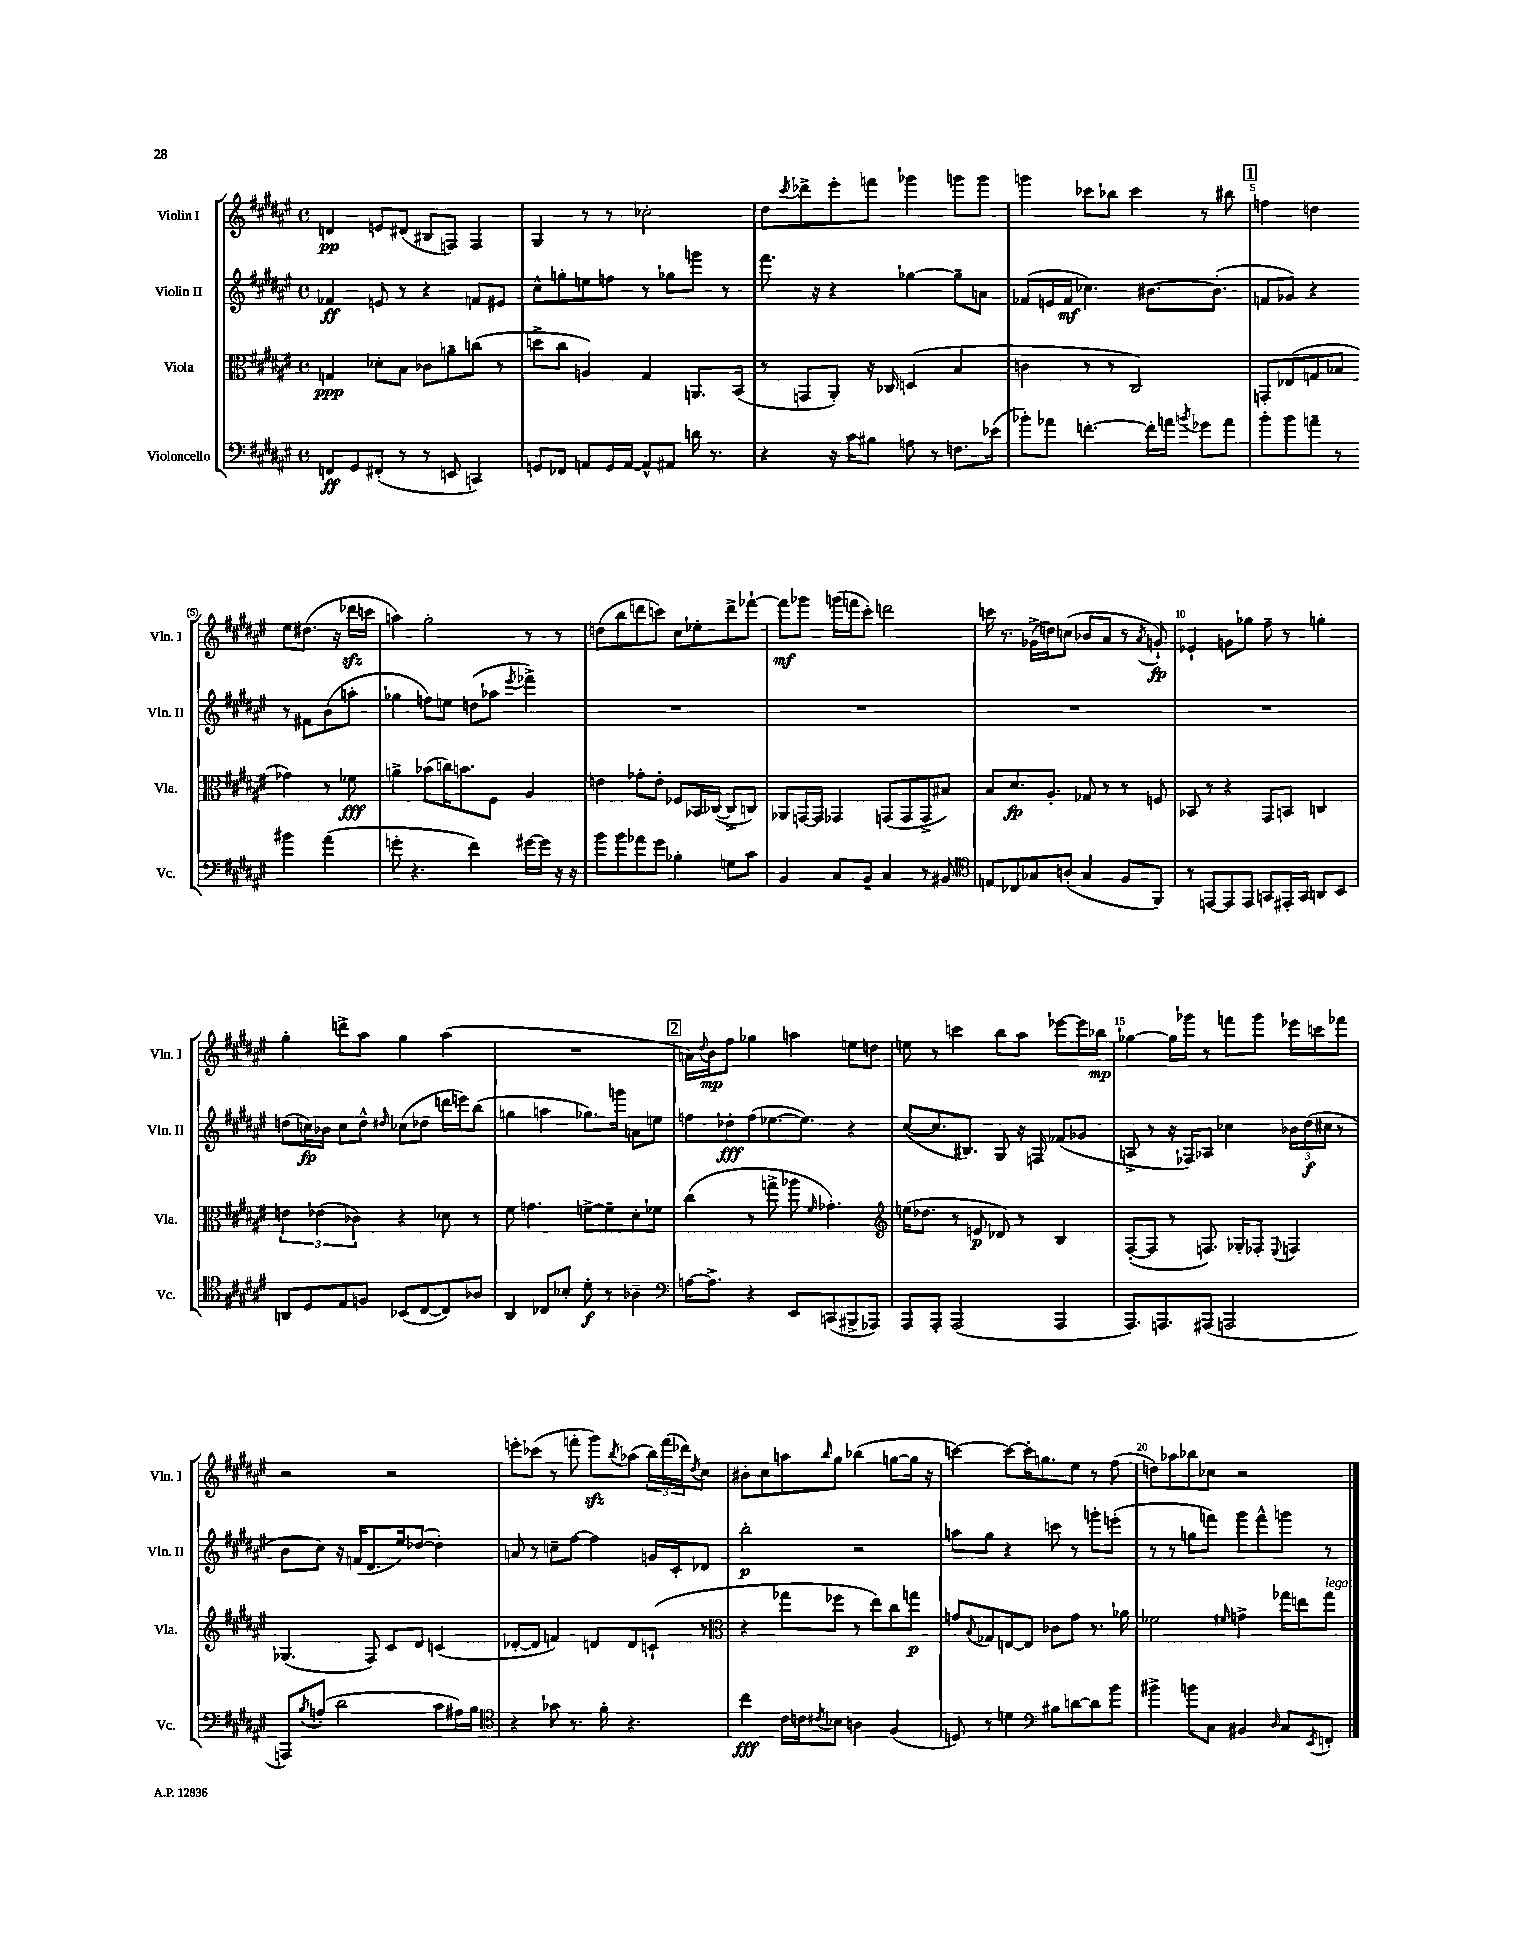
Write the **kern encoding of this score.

**kern	**dynam	**kern	**dynam	**kern	**dynam	**kern	**dynam
*part4	*part4	*part3	*part3	*part2	*part2	*part1	*part1
*staff4	*staff4	*staff3	*staff3	*staff2	*staff2	*staff1	*staff1
*I"Violoncello	*	*I"Viola	*	*I"Violin II	*	*I"Violin I	*
*I'Vc.	*	*I'Vla.	*	*I'Vln. II	*	*I'Vln. I	*
*clefF4	*	*clefC3	*	*clefG2	*	*clefG2	*
*k[f#c#g#d#a#e#]	*	*k[f#c#g#d#a#e#]	*	*k[f#c#g#d#a#e#]	*	*k[f#c#g#d#a#e#]	*
*M4/4	*	*M4/4	*	*M4/4	*	*M4/4	*
*met(c)	*	*met(c)	*	*met(c)	*	*met(c)	*
=1	=1	=1	=1	=1	=1	=1	=1
8FFn/L	ff	4Gn/	ppp	4f-X/	ff	4dn/	pp
8GG#/	.	.	.	.	.	.	.
(8FF#X'/J	.	8d-X'\L	.	8en/	.	8en/L	.
8r	.	8B\J	.	8r	.	(8d#X/J	.
8r	.	8c-X\L	.	4r	.	8B#X/L	.
8EEn/	.	8an~\	.	.	.	8Fn/J)	.
4CCn/)	.	(8ccn\J	.	8fn/L	.	4F/	.
.	.	8r	.	8e#X/J	.	.	.
=2	=2	=2	=2	=2	=2	=2	=2
8GGn/L	.	8ddn^\L	.	8cc#^^\L	.	4G#/	.
8FF-X/J	.	8cc#\J	.	8ggn'\	.	.	.
8AAn/L	.	4An/)	.	8een\	.	8r	.
16GG/L	.	.	.	8ffn\J	.	8r	.
[16AA/JJ	.	.	.	.	.	.	.
8AA^^/L]	.	4G#/	.	8r	.	2cc-X'\	.
8AA#X/J	.	.	.	8gg-X\L	.	.	.
16dn\	.	8.AAn/L	.	8gggn\J	.	.	.
8.r	.	.	.	.	.	.	.
.	.	.	.	8r	.	.	.
.	.	(16BB/Jk	.	.	.	.	.
=3	=3	=3	=3	=3	=3	=3	=3
4r	.	8r	.	8.fff#\	.	8dd#\L	.
.	.	.	.	.	.	8qccc#/	.
.	.	8GGn/L	.	.	.	8ddd-X^\	.
.	.	.	.	16r	.	.	.
16r	.	8AA#'/J)	.	4r	.	8eee#'\	.
16c#\KL	.	.	.	.	.	.	.
8B#X\J	.	16r	.	.	.	8fffn\J	.
.	.	16C-X/	.	.	.	.	.
8An\	.	(4Dn/	.	[4gg-X\	.	4ggg-X\	.
8r	.	.	.	.	.	.	.
8.Fn\L	.	4B/	.	8gg-~\L]	.	8gggn\L	.
.	.	.	.	8an\J	.	8ggg\J	.
(16e-X\Jk	.	.	.	.	.	.	.
=4	=4	=4	=4	=4	=4	=4	=4
8b-X'\L)	.	4cn\	.	(8f-X/L	.	4gggn\	.
8a-X\J	.	.	.	16en/L	.	.	.
.	.	.	.	16f-/JJ	mf	.	.
[4.fn'\	.	8r	.	4.cc-X\)	.	8ccc-X\L	.
.	.	8r	.	.	.	8bb-X\J	.
.	.	2C#/)	.	.	.	4ccc-\	.
16f'\LL]	.	.	.	[8.b#X\L	.	.	.
16an\JJ	.	.	.	.	.	.	.
8qbn/	.	.	.	.	.	.	.
8g-X\L	.	.	.	.	.	8r	.
.	.	.	.	(8.b#'\J]	.	.	.
8a\J	.	.	.	.	.	8bb#X\	.
!!LO:REH:place=s1:t=1
=5	=5	=5	=5	=5	=5	=5	=5
8b'\L	.	8GGn'/L	.	8fn/L	.	4ffn\	.
8b\	.	(8E-X/	.	8g-X/J)	.	.	.
8an~\J	.	8Gn/	.	4r	.	4ddn\	.
8r	.	8B-X/J	.	.	.	.	.
4b#X\	.	4g-X\)	.	8r	.	8ee#\L	.
.	.	.	.	8f#X\L	.	(8.dd#X\J	.
(4a\	.	8r	.	(8b\	.	.	.
.	.	.	.	.	.	16r	.
.	.	8f-X\	fff	8aan'\J	.	16ddd-Xzz\LL	.
.	.	.	.	.	.	16cccn\JJ	.
!!LO:LB:g=z
=6	=6	=6	=6	=6	=6	=6	=6
8gn'\	.	4an^\	.	4gg-X\	.	4aan\)	.
4.r	.	.	.	.	.	.	.
.	.	(8b-X\L	.	8ffn\L)	.	2gg#'\	.
.	.	16ccn\K)	.	8een\J	.	.	.
.	.	8.bn\	.	.	.	.	.
4f#\)	.	.	.	(8ddn\L	.	.	.
.	.	8F#\J	.	8aa-X\J	.	.	.
.	.	.	.	8qeee#/	.	.	.
[16g#X\LL	.	4A#/	.	4fff-X^\)	.	8r	.
16g#\JJ]	.	.	.	.	.	.	.
16r	.	.	.	.	.	8r	.
16r	.	.	.	.	.	.	.
=7	=7	=7	=7	=7	=7	=7	=7
8b\L	.	4en\	.	1r	.	(8ddn\L	.
8b\	.	.	.	.	.	8bb\	.
8a-X\	.	8g-X'\L	.	.	.	8dddn\	.
8g#\J	.	8e'\J	.	.	.	8cccn\J)	.
4B-X'\	.	8F-X/L	.	.	.	8cc#\L	.
.	.	16BB-X/L	.	.	.	8ee-X'\	.
.	.	([16C-X/JJ	.	.	.	.	.
8Gn\L	.	8C-^/L]	.	.	.	8ddd^\	.
8c#\J	.	8Cn/J)	.	.	.	[8fff-X`\J	.
=8	=8	=8	=8	=8	=8	=8	=8
4BB/	.	8AA-X/L	.	1r	.	8fff-\L]	mf
.	.	[16GGn/L	.	.	.	8ggg-X\J	.
.	.	16GG/JJ]	.	.	.	.	.
8C#/L	.	4GG-X/	.	.	.	(16gggn\LL	.
.	.	.	.	.	.	16fffn\J	.
8BB~/J	.	.	.	.	.	8ccc#'\J)	.
4C#/	.	(8GGn/L	.	.	.	2dddn\	.
.	.	8GG/	.	.	.	.	.
8r	.	8GG^/	.	.	.	.	.
8BB#X/	.	8B#X/J)	.	.	.	.	.
=9	=9	=9	=9	=9	=9	=9	=9
*clefC4	*	*	*	*	*	*	*
8En/L	.	8B/L	.	1r	.	16cccn\	.
.	.	.	.	.	.	8.r	.
8C-X/	.	8.d#/	fp	.	.	.	.
8G-X/	.	.	.	.	.	(16g-X^\LL	.
.	.	8.A#'/J	.	.	.	16ddn\J)	.
(8An'/J	.	.	.	.	.	(8ccn\J	.
4G-/	.	8G-X/	.	.	.	8b-X/L	.
.	.	8r	.	.	.	8a#/J	.
8F#/L	.	8r	.	.	.	8r	.
.	.	.	.	.	.	8qa#/	.
8FF#/J)	.	8Fn/	.	.	.	8gn`/)	fp
=10	=10	=10	=10	=10	=10	=10	=10
8r	.	8BB-X/	.	1r	.	4e-X`/	.
[8EEn/L	.	8r	.	.	.	.	.
8EE/]	.	4r	.	.	.	8gn\L	.
8EE/J	.	.	.	.	.	8gg-X\J	.
8GGn/L	.	8GG#/L	.	.	.	8ff#~\	.
16EE#X'/L	.	8BBn/J	.	.	.	8r	.
16GG/JJ	.	.	.	.	.	.	.
8AAn/L	.	4Cn/	.	.	.	4ggn'\	.
8BB/J	.	.	.	.	.	.	.
!!LO:LB:g=z
=11	=11	=11	=11	=11	=11	=11	=11
8AAn/L	.	6en\	.	(8ddn\L	.	4gg#'\	.
8D#/	.	.	.	16ccn\L)	fp	.	.
.	.	(6e-X\	.	.	.	.	.
.	.	.	.	16b-X\JJ	.	.	.
8E#/	.	.	.	8cc\L	.	8dddn^\L	.
.	.	6c-X\)	.	.	.	.	.
8Fn/J	.	.	.	8dd^^\J	.	8aa#\J	.
.	.	.	.	16qqdd#X/	.	.	.
(8BB-X/L	.	4r	.	(8cc-X\L	.	4gg#\	.
[8C#/	.	.	.	8dd-X\J	.	.	.
8C#/])	.	8d-X\	.	16dddn\LL	.	(4aa#\	.
.	.	.	.	16eeen\J)	.	.	.
8A-X/J	.	8r	.	(8bb\J	.	.	.
=12	=12	=12	=12	=12	=12	=12	=12
4AA#/	.	8f#\	.	4ggn\	.	1r	.
.	.	4.gn\	.	.	.	.	.
8C-X/L	.	.	.	4aan\	.	.	.
8B-X'/J	.	.	.	.	.	.	.
8d#'\	f	[8fn^\L	.	8.gg-X\L)	.	.	.
8r	.	8f~\]	.	.	.	.	.
.	.	.	.	16gggn\Jk	.	.	.
4A-X~\	.	8d#'\	.	8an\L	.	.	.
.	.	8f-X\J	.	8een\J	.	.	.
!!LO:REH:place=s1:t=2
=13	=13	=13	=13	=13	=13	=13	=13
*clefF4	*	*	*	*	*	*	*
[16An\KL	.	(4cc#\	.	8ffn\L	.	16an\LL)	.
.	.	.	.	.	.	8qqdd#/	.
8.A^\J]	.	.	.	.	.	16b\J	mp
.	.	.	.	8dd-X'\	fff	8ff#\J	.
4r	.	8r	.	(8ff\	.	4gg-X\	.
.	.	8ggn^\	.	[8.ee-X\	.	.	.
8EE#/L	.	8aa-X\	.	.	.	4aan\	.
.	.	.	.	8.ee-\J])	.	.	.
.	.	16qqf#/	.	.	.	.	.
(8CCn/	.	4.g-X'\)	.	.	.	.	.
8BBB#X^/	.	.	.	4r	.	8een\L	.
8AAA-X/J)	.	.	.	.	.	8ddn\J	.
=14	=14	=14	=14	=14	=14	=14	=14
*	*	*clefG2	*	*	*	*	*
8AAA#/L	.	(16een\KL	.	([8cc#/L	.	8een\	.
.	.	8.dd-X\J	.	.	.	.	.
8AAA#'/J	.	.	.	8.cc#/]	.	8r	.
(2AAA#/	.	8r	.	.	.	4cccn\	.
.	.	.	.	8.B#X/J)	.	.	.
.	.	8en/	p	.	.	.	.
.	.	8d-X/)	.	8G#/	.	8bb\L	.
.	.	8r	.	16r	.	8aa#\J	.
.	.	.	.	16Fn/	.	.	.
4AAA#/	.	4B/	.	(8f-X/L	.	[8eee-X\L	.
.	.	.	.	8g-X/J	.	16eee-\L]	.
.	.	.	.	.	.	16bb-X\JJ	mp
=15	=15	=15	=15	=15	=15	=15	=15
8.AAA#/L)	.	([8F#'/L	.	8An^/	.	[4gg-X\	.
.	.	8F#/J]	.	8r	.	.	.
8.AAAn/	.	.	.	.	.	.	.
.	.	8r	.	16r	.	16gg-\LL]	.
.	.	.	.	16F-X/KL)	.	16ggg-X\JJ	.
(8AAA#X/J	.	8.Fn/)	.	8A-X/J	.	8r	.
2AAAn/	.	.	.	4cc-X\	.	8fffn\L	.
.	.	16G-X'/KL	.	.	.	.	.
.	.	8F-X'/J	.	.	.	8ggg-\J	.
.	.	8qqE#/	.	.	.	.	.
.	.	4Fn/	.	24b-X\LL	.	16eee-X\LL	.
.	.	.	.	(24dd#\	f	.	.
.	.	.	.	.	.	16cccn\J	.
.	.	.	.	24cc#X\JJ	.	.	.
.	.	.	.	8r	.	8fff-X\J	.
!!LO:LB:g=z
=16	=16	=16	=16	=16	=16	=16	=16
8AAAn/L)	.	(4.G-X/	.	8b\L	.	2r	.
8qB/	.	.	.	.	.	.	.
(8An'/J	.	.	.	8cc#\J)	.	.	.
2d#\	.	.	.	16r	.	.	.
.	.	.	.	(16fn/KL	.	.	.
.	.	8F#/)	.	8.d#/	.	.	.
.	.	8c#/L	.	.	.	2r	.
.	.	.	.	16ee#/k)	.	.	.
.	.	8d#/J	.	([8dd-X/J	.	.	.
8c#\L	.	(4cn/	.	4dd-'\])	.	.	.
16A#X\L)	.	.	.	.	.	.	.
16B\JJ	.	.	.	.	.	.	.
=17	=17	=17	=17	=17	=17	=17	=17
*clefC4	*	*	*	*	*	*	*
4r	.	[8d-X'/L	.	8an/	.	8eeen'\L	.
.	.	8d-/J]	.	8r	.	(8ccc-X\J	.
8g-X\	.	4fn/)	.	8ccn~\L	.	8r	.
8.r	.	.	.	[8ff#\J	.	8fffn'\	.
.	.	8dn/L	.	4ff#\]	.	8ggg#zz\L)	.
16f#'\	.	.	.	.	.	.	.
.	.	.	.	.	.	8qbb/	.
4.r	.	8d/	.	.	.	(8aa-X\J	.
.	.	(8cn`/J	.	16gn/LL	.	24bb\LL)	.
.	.	.	.	.	.	(24fff\	.
.	.	.	.	16c#'/J	.	.	.
.	.	.	.	.	.	24ddd-X\J)	.
.	.	.	.	.	.	8qdd#/	.
.	.	8r	.	8d-X/J	.	8cc#\J	.
=18	=18	=18	=18	=18	=18	=18	=18
*	*	*clefC3	*	*	*	*	*
4cc#\	fff	4r	.	2bb'\	p	8b#X'\L	.
.	.	.	.	.	.	8cc#\	.
16c#\LL	.	8gg-X\L	.	.	.	8aan\	.
16cn\J	.	.	.	.	.	.	.
8qc#X/	.	.	.	.	.	16qqbb/	.
8B-X\J	.	8ff-X\J	.	.	.	8gg#\J	.
4An\	.	8r	.	2r	.	(4bb-X\	.
.	.	8ee#\L)	.	.	.	.	.
(4F#/	.	8cc#\	.	.	.	[8ggn\L	.
.	.	8ggn\J	p	.	.	16gg\Jk]	.
.	.	.	.	.	.	16r	.
=19	=19	=19	=19	=19	=19	=19	=19
8Dn/)	.	8gn/L	.	8aan\L	.	[4cccn\)	.
.	.	8qqB/	.	.	.	.	.
8r	.	8G-X/	.	8gg#\J	.	.	.
4dn\	.	[8En/	.	4r	.	8ccc\L_	.
.	.	8E/J]	.	.	.	16ccc'\K]	.
.	.	.	.	.	.	8.ggn\	.
*clefF4	*	*	*	*	*	*	*
8B#X\L	.	8c-X\L	.	8cccn\	.	.	.
[8dn\	.	8g\J	.	8r	.	8ee#\J	.
8d\]	.	8.r	.	8gggn'\L	.	8r	.
8b\J	.	.	.	(8eeen'\J	.	(8ff#\	.
.	.	16a-X\	.	.	.	.	.
=20	=20	=20	=20	=20	=20	=20	=20
4b#X^\	.	2f-X\	.	8r	.	8ddn\L)	.
.	.	.	.	8r	.	8aa-X\	.
8bn\L	.	.	.	8ggn\L	.	8bb-X\	.
8C#\J	.	.	.	8fffn\J)	.	8cc-X\J	.
.	.	16qqf#X/	.	.	.	.	.
4BB#X/	.	4gn^\	.	8ggg#\L	.	2r	.
.	.	.	.	8fff^^\	.	.	.
16qqD#/	.	.	.	.	.	.	.
8C#/L	.	16gg-X\LL	.	8gggn\J	.	.	.
.	.	16een\J	.	.	.	.	.
8qEE#/	.	.	.	.	.	.	.
!	!	!LO:TX:a:i:t=legato	!	!	!	!	!
8FFn'/J	.	8gg-\J	.	8r	.	.	.
==	==	==	==	==	==	==	==
*-	*-	*-	*-	*-	*-	*-	*-
